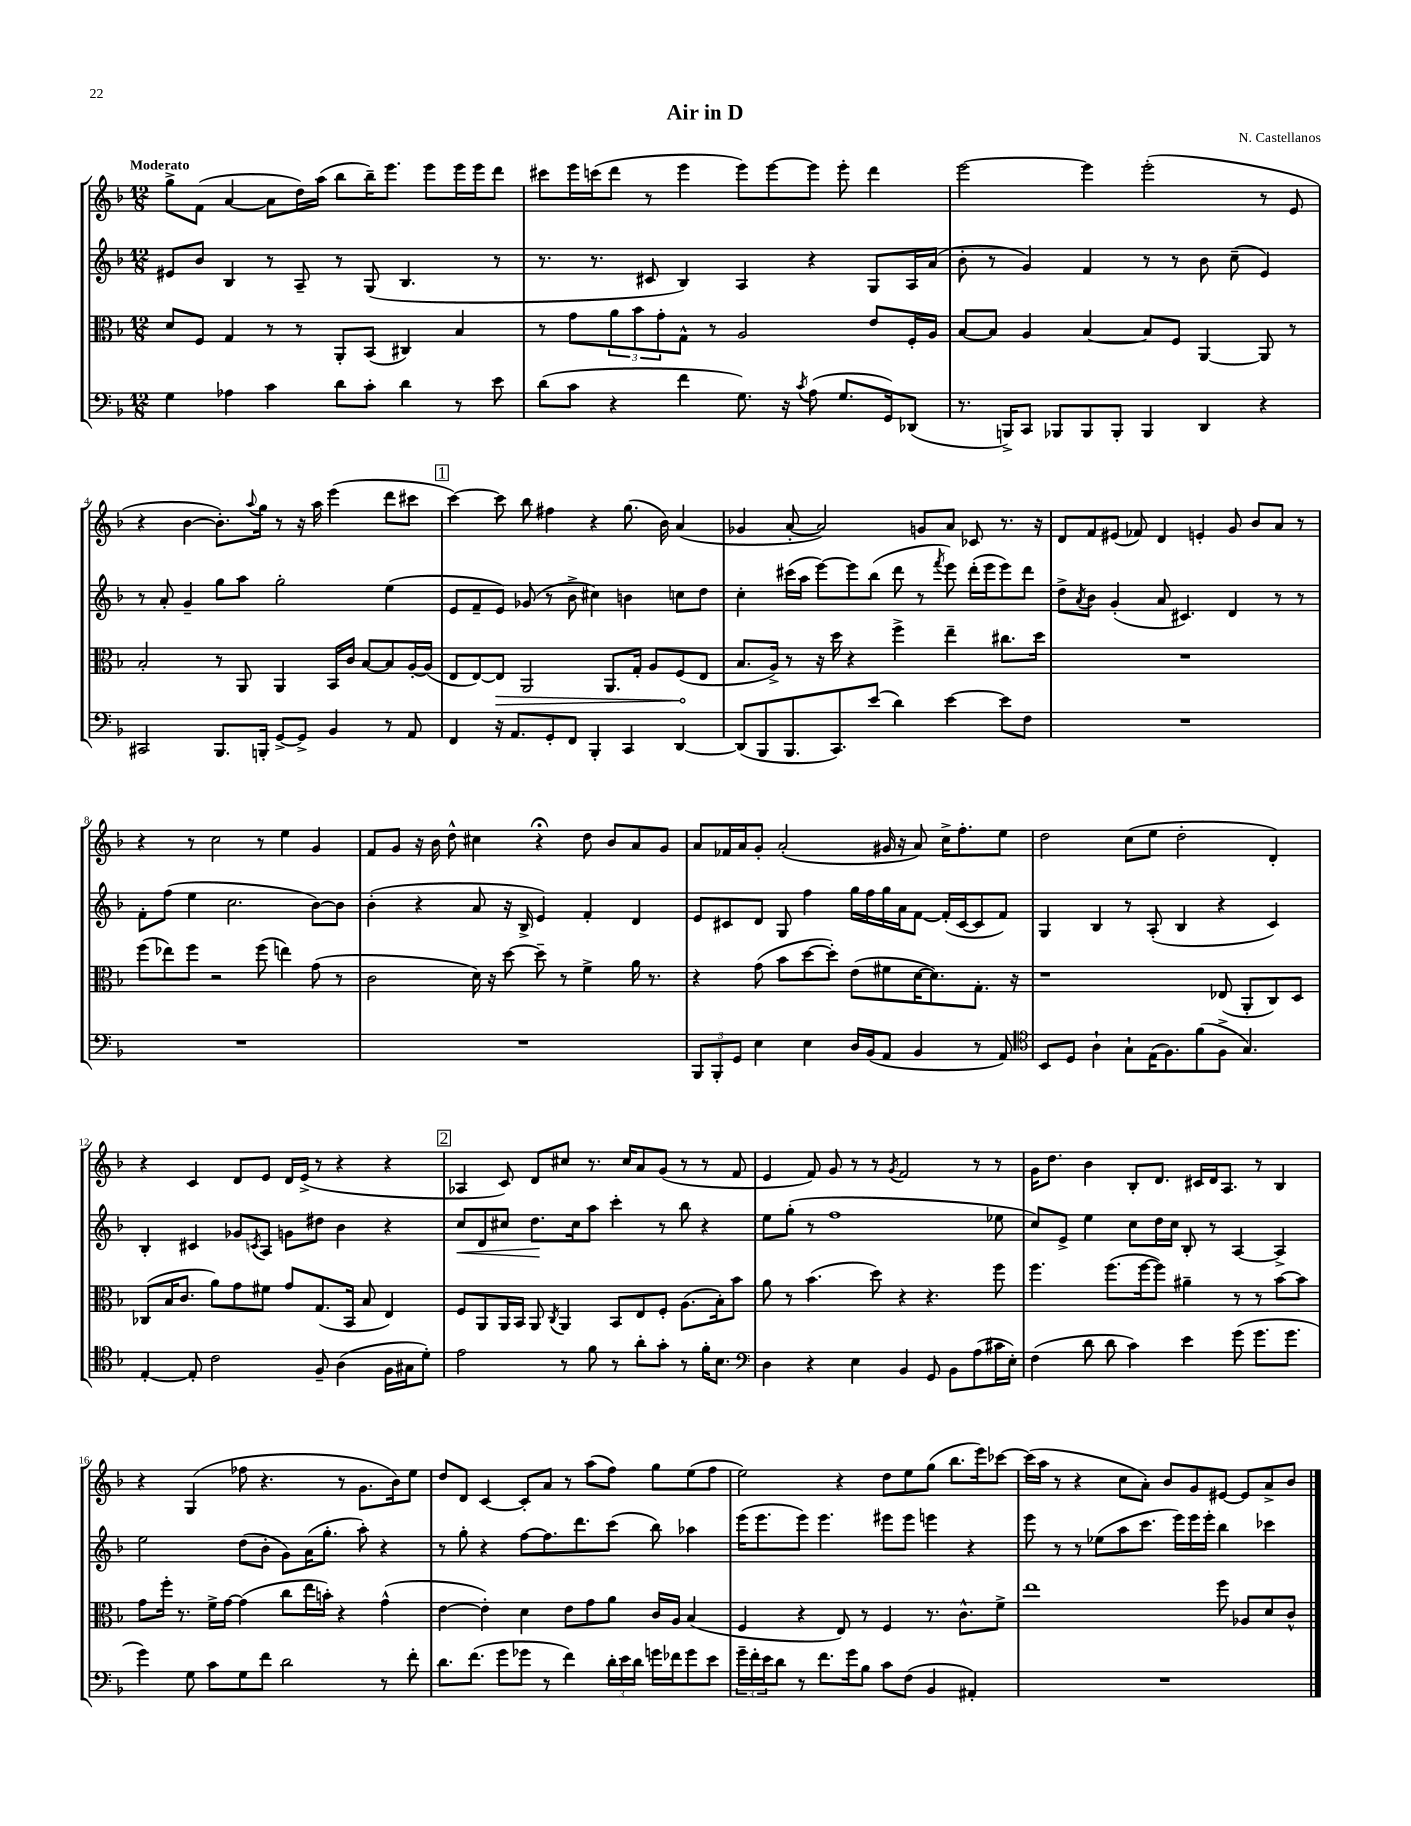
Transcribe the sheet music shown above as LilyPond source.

\header { title = "Air in D" composer = "N. Castellanos" }
<<
\new StaffGroup <<
\new Staff = "s0" {
    \clef treble \key f \major \numericTimeSignature \time 12/8 \tempo "Moderato"
    g''8-> f'8( a'4~ a'8 d''16) a''16( bes''8 bes''16--) e'''8. e'''8 e'''16 e'''16 d'''8 |
    cis'''8 e'''16 c'''16( d'''8 r8 e'''4 e'''8) e'''8~ e'''8 e'''8-. d'''4 |
    e'''2~ e'''4 e'''2-.( r8 e'8 |
    r4 bes'4~ bes'8.-.) \appoggiatura { a''8 } g''16 r8 r16 a''16 e'''4( d'''8 cis'''8 |
    \mark \markup { \box "1" } c'''4~) c'''8 bes''8 fis''4 r4 g''8.( bes'16) a'4( |
    ges'4 a'8~-. a'2) g'8 a'8 ces'8 r8. r16 |
    d'8 f'8 eis'8( fes'8) d'4 e'4-. g'8 bes'8 a'8 r8 |
    r4 r8 c''2 r8 e''4 g'4 |
    f'8 g'8 r16 bes'16 d''8-^ cis''4 r4\fermata d''8 bes'8 a'8 g'8 |
    a'8 fes'16 a'16 g'8-. a'2-.( gis'16 r16 a'8) c''16-> f''8.-. e''8 |
    d''2 c''8( e''8 d''2-. d'4-.) |
    r4 c'4 d'8 e'8 d'16 e'16->( r8 r4 r4 |
    \mark \markup { \box "2" } aes4 c'8) d'8 cis''8 r8. cis''16 a'8 g'8( r8 r8 f'8 |
    e'4 f'8) g'8 r8 r8 \acciaccatura { g'8 } f'2 r8 r8 |
    g'16 d''8. bes'4 bes8-. d'8. cis'16 d'16 a8. r8 bes4 |
    r4 g4( fes''8 r4. r8 g'8. bes'16) e''8 |
    d''8 d'8 c'4~ c'8-. a'8 r8 a''8( f''8) g''8 e''8( f''8 |
    e''2) r4 d''8 e''8 g''8( bes''8. e'''16) ces'''8~ |
    ces'''16( a''16 r8 r4 c''8 a'8-.) bes'8 g'8 eis'8~ eis'8 a'8-> bes'8 \bar "|." |
}
\new Staff = "s1" {
    \clef treble \key f \major \numericTimeSignature \time 12/8
    eis'8 bes'8 bes4 r8 a8-- r8 g8( bes4. r8 |
    r8. r8. cis'8 bes4) a4 r4 g8 a16 a'16( |
    bes'8-. r8 g'4) f'4 r8 r8 bes'8 c''8--( e'4) |
    r8 a'8-. g'4-- g''8 a''8 g''2-. e''4( |
    \mark \markup { \box "1" } e'8 f'8-- e'8) ges'8( r8 bes'8-> cis''4) b'4 c''8 d''8 |
    c''4-. cis'''16( a''16 e'''8~) e'''8 bes''8( d'''8 r8 \acciaccatura { f'''8 } e'''8) d'''16-.( e'''16 e'''8) d'''8 |
    d''8-> \acciaccatura { a'8 } bes'8 g'4-.( a'8 cis'4.) d'4 r8 r8 |
    f'8-. f''8( e''4 c''2. bes'8~) bes'8 |
    bes'4-.( r4 a'8 r16 bes16-> e'4) f'4-. d'4 |
    e'8 cis'8 d'8 g8 f''4 g''16 f''16 g''16 a'16 f'8~ f'16-.( cis'16~ cis'8 f'8) |
    g4 bes4 r8 a8-.( bes4 r4 c'4) |
    bes4-. cis'4 ges'8 \acciaccatura { c'8 } a8 g'8 dis''8 bes'4 r4 |
    \mark \markup { \box "2" } c''8\< d'8 cis''8 d''8.\! cis''16 a''8 c'''4-. r8 bes''8 r4 |
    e''8 g''8-.( r8 f''1 ees''8 |
    c''8) e'8-> e''4 c''8 d''16 c''16 bes8-. r8 a4~ a4-> |
    e''2 d''8( bes'8-. g'8) a'16( g''8.-. a''8-.) r4 |
    r8 g''8-. r4 f''8~ f''8. d'''8. c'''8( bes''8) aes''4 |
    e'''16( e'''8. e'''8) e'''4. eis'''8 eis'''8 e'''4 r4 |
    e'''8 r8 r8 ees''8( a''8 c'''8. e'''16) e'''16 e'''16-. bes''4 ces'''4 \bar "|." |
}
\new Staff = "s2" {
    \clef alto \key f \major \numericTimeSignature \time 12/8
    d'8 f8 g4 r8 r8 a,8-. bes,8( cis4) bes4 |
    r8 g'8 \tuplet 3/2 { a'8 bes'8 g'8-. } g8-^ r8 a2 e'8 f16-. a16 |
    bes8~ bes8 a4 bes4~ bes8 f8 a,4~ a,8 r8 |
    bes2-. r8 a,8 a,4 bes,16 c'16 bes8~ bes8 a16~-. a16( |
    \mark \markup { \box "1" } e8 e8~) \once \override Hairpin.circled-tip = ##t e8\> a,2 a,8. g16-. a8 f8\!( e8 |
    bes8. a16->) r8 r16 d''16 r4 f''4-> e''4-- cis''8. d''16 |
    R1. |
    f''8( ees''8) f''8 r2 f''8( e''4) g'8( r8 |
    c'2 d'16) r16 d''8~ d''8-- r8 f'4-> a'16 r8. |
    r4 g'8( bes'8 d''8~ d''8-.) e'8( fis'8 d'16~ d'8.) g8.-. r16 |
    r1 ees8( a,8-. c8) d8 |
    ces8( bes16 c'8. a'8) g'8 fis'8 g'8 g8.( bes,16 bes8 e4) |
    \mark \markup { \box "2" } f8 a,8 a,16 bes,16 a,8 \acciaccatura { c8 } a,4 bes,8 e8 f8-. a8.( bes16-.) bes'8 |
    a'8 r8 bes'4.( d''8) r4 r4. f''8 |
    f''4. f''8.( f''16~ f''8) ais'4-- r8 r8 bes'8~ bes'8 |
    g'8 f''16-. r8. f'16-> g'16~ g'4( c''8 e''16 b'16-.) r4 g'4-^( |
    e'4~ e'4-.) d'4 e'8 g'8 a'8 c'16 a16 bes4( |
    f4 r4 e8) r8 f4 r8. c'8.-^ f'8-> |
    e''1 f''8 aes8 d'8 c'8-^ \bar "|." |
}
\new Staff = "s3" {
    \clef bass \key f \major \numericTimeSignature \time 12/8
    g4 aes4 c'4 d'8 c'8-. d'4 r8 e'8 |
    d'8( c'8 r4 f'4 g8.) r16 \acciaccatura { c'8 } a8( g8. g,16) des,8( |
    r8. b,,16->) c,8 bes,,8 bes,,8 bes,,8-. bes,,4 d,4 r4 |
    cis,2 bes,,8. b,,16-. g,8~-> g,8-> bes,4 r8 a,8 |
    \mark \markup { \box "1" } f,4 r16 a,8. g,8-. f,8 bes,,4-. c,4 d,4~ |
    d,8( bes,,8 bes,,8. c,8.) e'8( d'4) e'4~ e'8 f8 |
    R1. |
    R1. |
    R1. |
    \tuplet 3/2 { bes,,8 bes,,8-. g,8 } e4 e4 d16 bes,16( a,8 bes,4 r8 a,8) |
    \clef tenor bes,8 d8 a4-! g8-! e16( f8.) f'8( f8-> g4.) |
    e4~-. e8-. c'2 f8-- a4( f16 gis16 d'8-.) |
    \mark \markup { \box "2" } e'2 r8 f'8 r8 a'8-. g'8-. r8 f'16-. bes8. |
    \clef bass d4 r4 e4 bes,4 g,8 bes,8 a8( cis'16 e16-.) |
    f4( d'8 d'8 c'4) e'4 g'8( g'8. g'8. |
    g'4) g8 c'8 g8 f'8 d'2 r8 f'8-. |
    d'8. f'8.( g'8 ges'8 r8 f'4) \tuplet 3/2 { d'16-. e'16 d'16 } g'16 fes'16 g'8 e'8 |
    \tuplet 3/2 { g'16-- f'16-. e'16 } d'8 r8 f'8. g'16 bes8 c'8 f8( bes,4 ais,4-.) |
    R1. \bar "|." |
}
>>
>>
